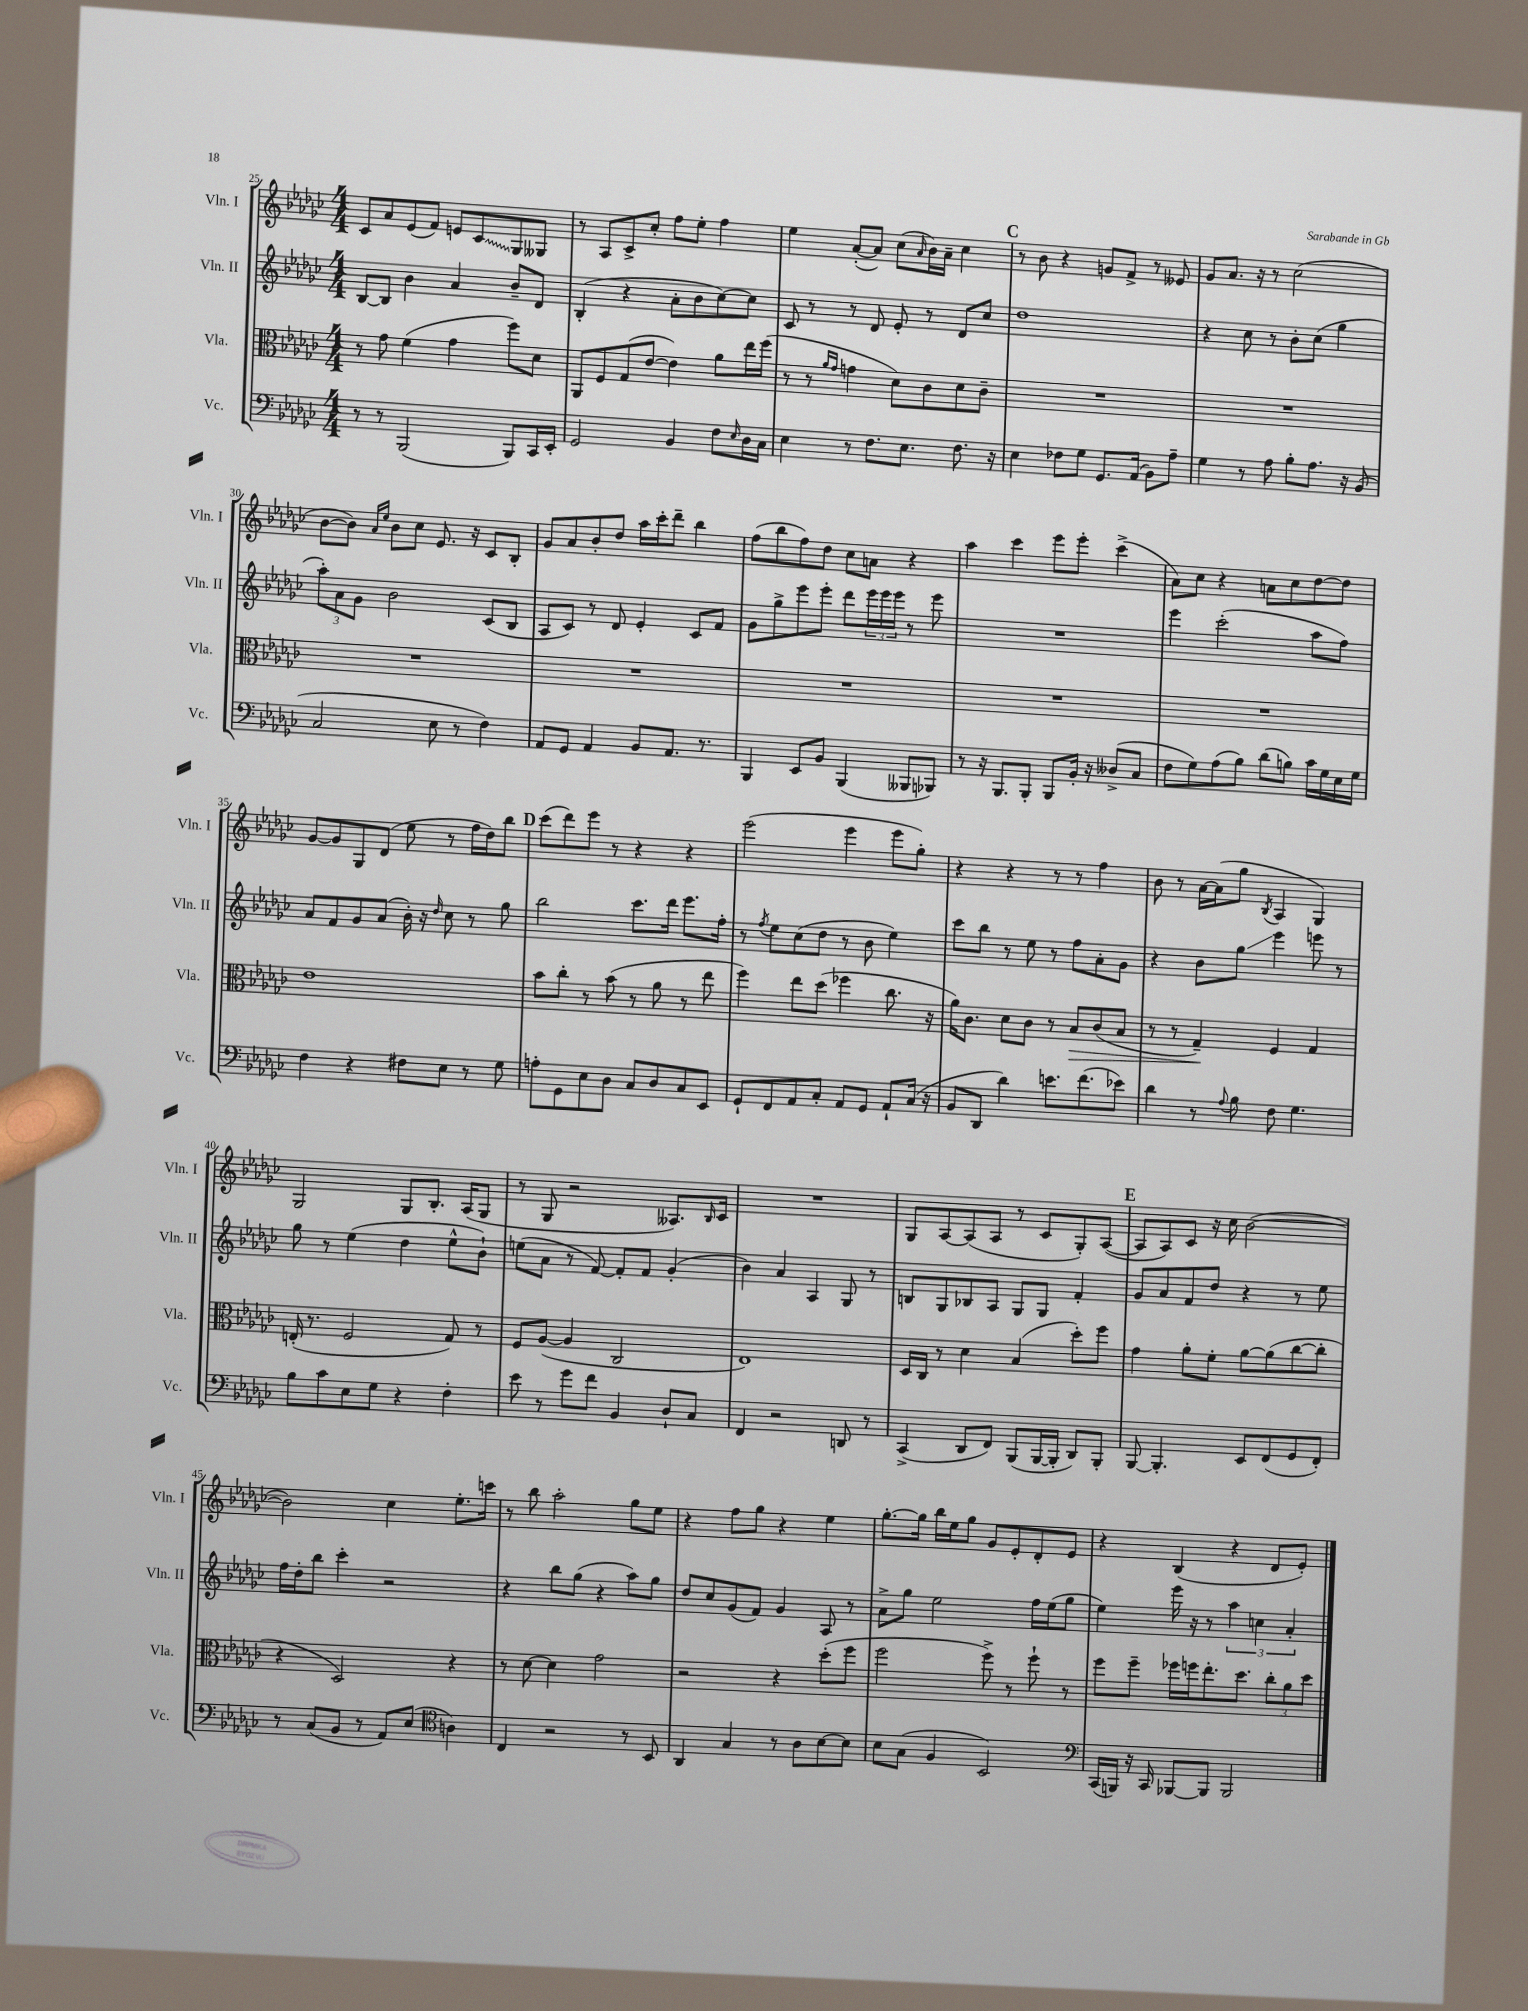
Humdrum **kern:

**kern	**kern	**kern	**kern
*staff4	*staff3	*staff2	*staff1
*clefF4	*clefC3	*clefG2	*clefG2
*k[b-e-a-d-g-c-]	*k[b-e-a-d-g-c-]	*k[b-e-a-d-g-c-]	*k[b-e-a-d-g-c-]
*M4/4	*M4/4	*M4/4	*M4/4
8r	8r	[8B-	8c-
8r	8g-	8B-]	8a-
(2BBB-	(4f	4b-	(8e-
.	.	.	8f)
.	4g-	4a-	8e
.	.	.	8c-
8BBB-)	8ff)	8b-~	8G-
16CC-	8d-	8d-	8G--
16EE-'	.	.	.
=	=	=	=
2GG-	8AA-	(4B-'	8r
.	8F	.	8A-
.	(8G-	4r	8c-^
.	[8e-	.	8cc-'
4BB-	4e-])	8a-'	8ff
.	.	8b-	8ee-'
8F	8a-	[8cc-)	4ff
16qqE-	.	.	.
16D-	16ee-	8cc-]	.
16C-	(16ff	.	.
=	=	=	=
4E-	8r	8c-	4ee-
.	8r	8r	.
.	16qqa-	.	.
.	16qqg-	.	.
8r	4g	8r	([8a-'
8.F	.	8d-	8a-])
.	8d-)	8e-'	(8cc-
8.E-	.	.	.
.	.	.	16qqa-
.	8c-	8r	16b-)
.	.	.	16a-~
8.F	8d-	8d-	4cc-
.	8c-~	8cc-	.
16r	.	.	.
=	=	=	=
4E-	1r	1dd-	8r
.	.	.	8b-
8F-	.	.	4r
8G-	.	.	.
8.GG-	.	.	8g
.	.	.	8f^
(16AA-	.	.	.
8BB-)	.	.	8r
8A-~	.	.	8e--
=	=	=	=
4G-	1r	4r	8g-
.	.	.	8.a-
8r	.	8cc-	.
.	.	.	16r
8A-	.	8r	8r
8B-'	.	8b-'	(2cc-
8.A-	.	(8cc-	.
.	.	4gg-	.
16r	.	.	.
(8BB-	.	.	.
=	=	=	=
2C-	1r	12aa-')	[8b-
.	.	12a-	.
.	.	.	8b-])
.	.	12g-	.
.	.	.	16qqa-
.	.	.	16qqee-
.	.	2b-	8b-
.	.	.	8cc-
8E-	.	.	8.e-
8r	.	.	.
.	.	.	16r
4F)	.	(8c-	8c-
.	.	8B-	8B-'
=	=	=	=
8AA-	1r	8A-	8g-
8GG-	.	8c-)	8a-
4AA-	.	8r	8b-'
.	.	8d-	8dd-
8BB-	.	4e-'	16aa-
.	.	.	16ccc-'
8.AA-	.	.	8ddd-~
.	.	8c-	4bb-
8.r	.	.	.
.	.	8f	.
=	=	=	=
4BBB-	1r	8g-	(8ff
.	.	8gg-^	8bb-
8EE-	.	8eee-	8ff)
8BB-	.	8eee-'	8dd-
(4BBB-	.	8ddd-	8cc-
.	.	24eee-	8a
.	.	24eee-	.
.	.	24eee-	.
8BBB--	.	8r	4r
8BBB-)	.	8eee-	.
=	=	=	=
8r	1r	1r	4aa-
16r	.	.	.
8.BBB-	.	.	.
.	.	.	4ccc-
8BBB-'	.	.	.
8BBB-	.	.	8eee-
16BB-'	.	.	8eee-'
16r	.	.	.
(8D--^	.	.	(4ccc-^
8C-	.	.	.
=	=	=	=
8F	1r	4eee-	8a-)
8G-)	.	.	8cc-
(8A-	.	(2ccc-'	4r
8B-)	.	.	.
(8d-	.	.	8a
8B)	.	.	8cc-
16c-	.	8aa-	[8dd-
16G-	.	.	.
16E-	.	8ff)	8dd-]
16G-	.	.	.
=	=	=	=
4F	1e-	8a-	[8g-
.	.	8f	8g-]
4r	.	8g-	8G-
.	.	(8a-	(8d-
8F#	.	16b-')	8ee-
.	.	16r	.
.	.	16qqdd-	.
8E-	.	8cc-	8r
8r	.	8r	16ff
.	.	.	16dd-)
8G-	.	8gg-	8bb-
=	=	=	=
8A'	8b-	2bb-	(8ccc-
8GG-	8cc-'	.	8ddd-)
8E-	8r	.	8eee-
8D-	(8b-	.	8r
8C-	8r	8.ccc-	4r
8D-	8a-	.	.
.	.	16ddd-	.
8C-	8r	8.eee-	4r
8EE-	8ee-	.	.
.	.	16ff'	.
=	=	=	=
8GG-`	4ff)	8r	(2eee-
.	.	8qff	.
8FF	.	8ee-	.
8AA-	8ee-	(8cc-	.
8C-'	(8dd-	8dd-	.
8AA-	4ff-	8r	4eee-
8GG-	.	8b-	.
8AA-`	8.cc-	4ee-)	8eee-
(16C-	.	.	8gg-')
16r	16r	.	.
=	=	=	=
8BB-	16a-)	8ccc-	4r
.	8.c-	.	.
8DD-	.	8bb-	.
4d-)	8d-	8r	4r
.	8c-	8ee-	.
8.e	8r	8r	8r
.	8B-	8ff	8r
(8.f	.	.	.
.	(8c-	8a-'	4ff
8e-)	8B-	8g-	.
=	=	=	=
4d-	8r	4r	8b-
.	8r	.	8r
8r	4G-~)	8b-	[16a-
.	.	.	(16a-]
8qqA-	.	.	.
8B-	.	8gg-	8gg-
.	.	.	8qB-
8F	4F	4eee-	4A-
4.G-	.	.	.
.	4G-	8eee	4G-)
.	.	8r	.
=	=	=	=
8B-	(16E'	8gg-	2G-
.	8.r	.	.
8c-	.	8r	.
8E-	2F	(4ee-	.
8G-	.	.	.
4r	.	4dd-	8G-
.	.	.	8.B-'
4F'	8G-)	8ee-^^	.
.	.	.	(16A-
.	8r	8b-`)	8G-
=	=	=	=
8e-	8F	(8ee	8r
8r	([8A-	8a-	8G-
8g-	4A-]	8r	2r
8f	.	[8f)	.
4BB-	2C-	8f']	.
.	.	8f	.
8D-`	.	(4g-'	8.A--)
8C-	.	.	.
.	.	.	16qqB-
.	.	.	16c-
=	=	=	=
4FF	1E-)	4b-)	1r
2r	.	4a-	.
.	.	4A-	.
8DD	.	8G-	.
8r	.	8r	.
=	=	=	=
(4CC-^	16D-	8B	8G-
.	16C-	.	.
.	8r	8G-	[8A-
8DD-	4d-	8B-	(8A-]
8FF)	.	8A-	8A-
(8BBB-	(4B-	8G-	8r
[16BBB-	.	8G-	8c-
16BBB-']	.	.	.
8DD-)	8dd-')	4f'	8G-')
8BBB-'	8ff	.	([8A-
=	=	=	=
[8BBB-	4g-	8g-	8A-]
4.BBB-']	.	8a-	8A-)
.	8a-'	8f	8c-
.	8f'	8dd-	16r
.	.	.	16cc-
8EE-	[8a-	4r	([2b-
(8FF	(8a-]	.	.
8GG-	[8cc-	8r	.
8FF')	8cc-']	8ee-	.
=	=	=	=
8r	4r	16ff	2b-])
.	.	16dd-'	.
(8C-	.	8bb-	.
8BB-	2D-)	4ccc-'	.
8r	.	.	.
8AA-)	.	2r	4cc-
(8E-	.	.	.
*clefC4	*	*	*
4A)	4r	.	8.ee-'
.	.	.	16ccc
=	=	=	=
4C-	8r	4r	8r
.	[8d-	.	8bb-
2r	4d-]	8bb-	2aa-'
.	.	(8gg-	.
.	2g-	4r	.
8r	.	8aa-)	8gg-
8BB-	.	8gg-	8ee-
=	=	=	=
4AA-	2r	8dd-	4r
.	.	8cc-	.
4G-	.	(8g-	8ff
.	.	8f)	8gg-
8r	4r	4g-	4r
8A-	.	.	.
[8B-	(8dd-'	8A-	4ee-
8B-]	8ff	8r	.
=	=	=	=
8B-	2ff	8a-^	[8.gg-'
(8G-	.	8gg-	.
.	.	.	16gg-]
4F	.	2ee-	16bb-
.	.	.	16ee-
.	.	.	8gg-
2BB-)	8ff^)	.	8g-
.	8r	.	8e-'
.	8ff`	16ff	8d-'
.	.	(16ee-	.
.	8r	8gg-	8e-
=	=	=	=
*clefF4	*	*	*
(16CC-	8ff	4ee-)	4r
16BBB)	.	.	.
16r	8ff~	.	.
16CC-	.	.	.
[8BBB-	16ff-	16eee-	(4B-
.	16ff	16r	.
8BBB-]	8.ee-'	8r	.
2BBB-	.	6aa-	4r
.	8.dd-	.	.
.	.	6cc	.
.	12cc-'	.	8d-
.	12a-	6a-'	.
.	.	.	8e-')
.	12dd-	.	.
==	==	==	==
*-	*-	*-	*-
